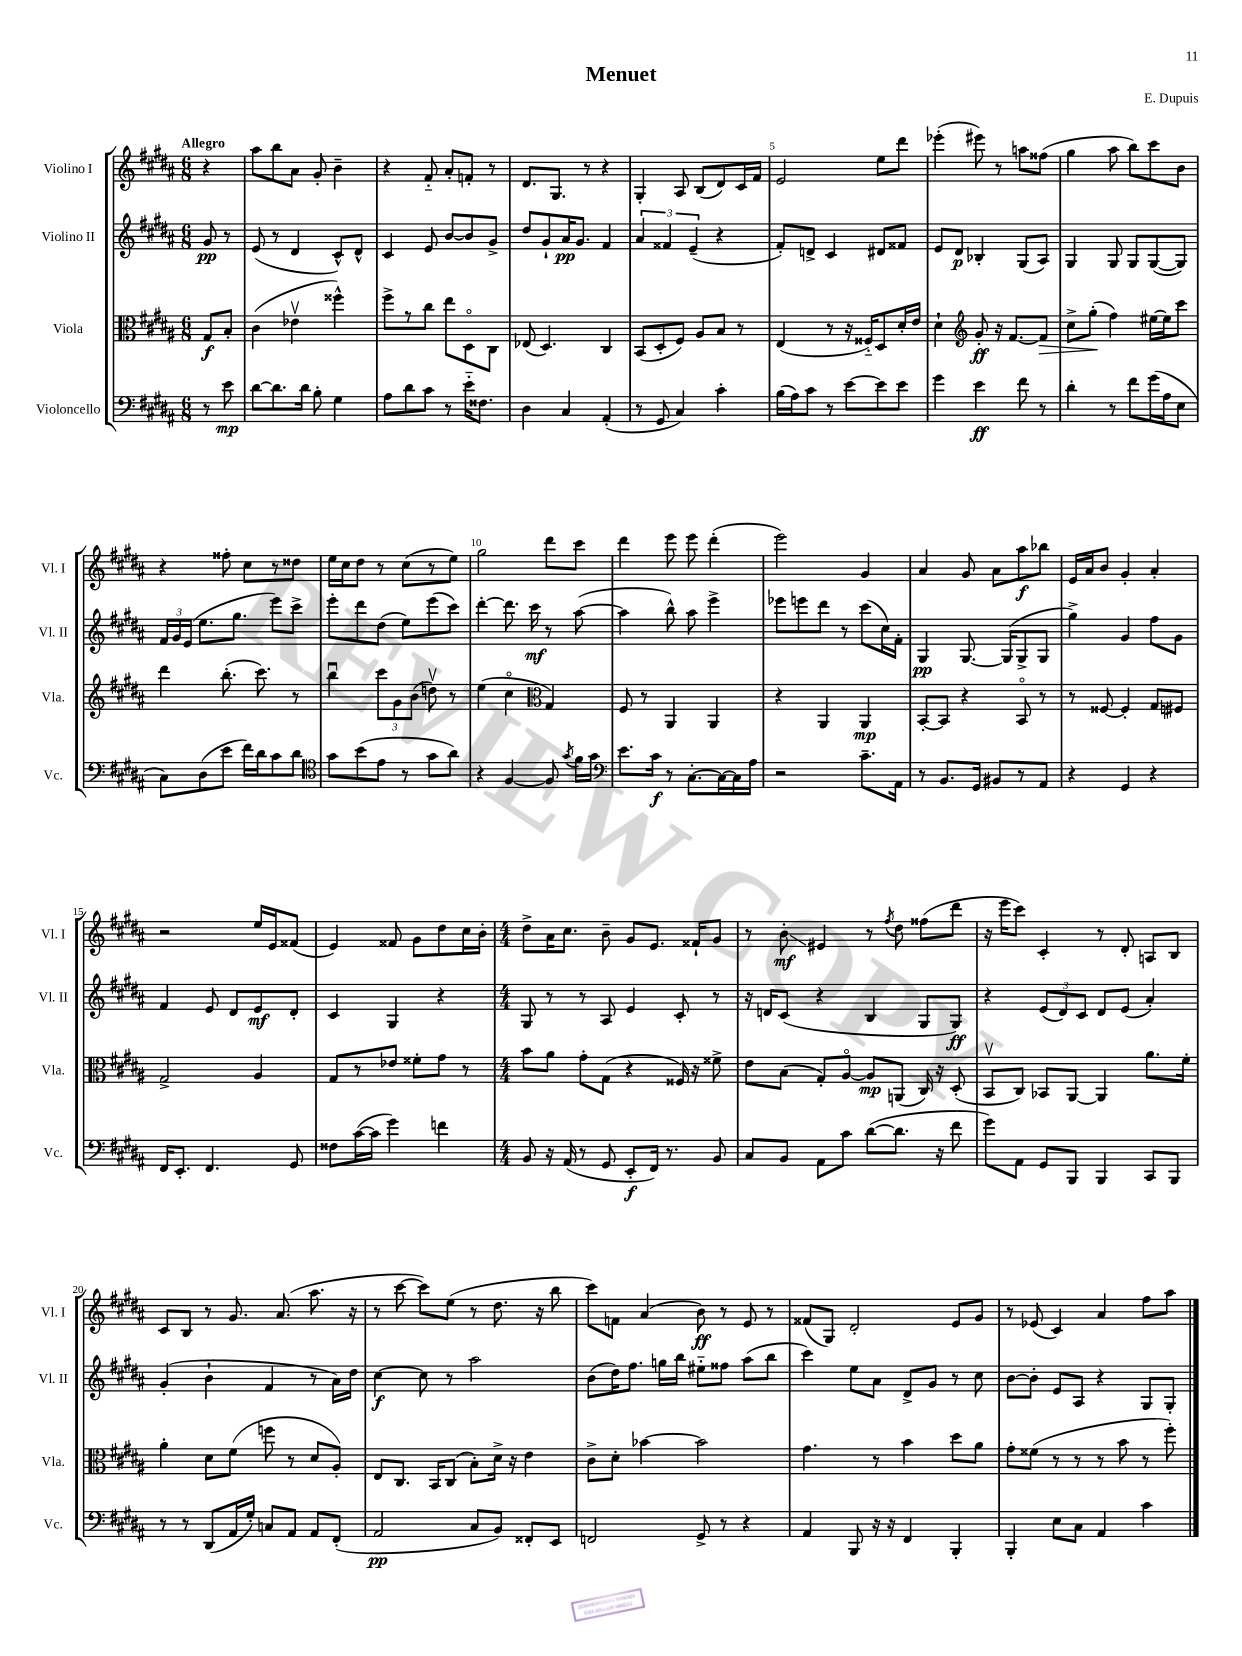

**kern	**kern	**kern	**kern
*staff4	*staff3	*staff2	*staff1
*clefF4	*clefC3	*clefG2	*clefG2
*k[f#c#g#d#a#]	*k[f#c#g#d#a#]	*k[f#c#g#d#a#]	*k[f#c#g#d#a#]
*M6/8	*M6/8	*M6/8	*M6/8
8r	8G#	8g#	4r
8e	8B'	8r	.
=	=	=	=
[8d#	(4c#	(8e	8aa#
8.d#]	.	8r	8bb
.	4e-v	4d#	8a#
16d#	.	.	.
8B'	.	.	8g#'
4G#	4ff##^^)	8c#^^)	4b~
.	.	8d#^^	.
=	=	=	=
8A#	8ff#^	4c#	4r
8d#	8r	.	.
8c#	8cc#	8e	8f#'~
8r	8ee	[8b	8a#'
16e'~	8D#o	8b]	8f'
8.F##	.	.	.
.	8C#	8g#^	8r
=	=	=	=
4D#	(8E-	8dd#	8.d#
.	4.D#)	8g#`	.
.	.	.	8.G#
4C#	.	16a#	.
.	.	8.g#	.
.	.	.	8r
(4AA#'	4C#	4f#	4r
=	=	=	=
8r	(8BB	6a#	4G#'
8GG#	8D#'	.	.
.	.	6f##	.
4C#)	8F#)	.	8A#
.	.	(6e~	.
.	8A#	.	(8B
4c#'	8B	4r	8d#)
.	8r	.	16c#
.	.	.	16f#
=	=	=	=
(16B	(4E	8f#')	2e
16A#)	.	.	.
8c#	.	8d^	.
8r	8r	4c#	.
[8e	16r	.	.
.	16F##'~)	.	.
8e]	8D#	8d#	8ee
8e	16d#'	8f##	8ddd#
.	16e	.	.
=	=	=	=
4g#	4d#`	8e	(4eee-'
.	.	8d#	.
*	*clefG2	*	*
4e	8g#'	4B-'	8eee#)
.	16r	.	8r
.	[8.f#	.	.
8f#	.	(8G#	8aa
8r	8f#]	8A#)	(8ff##
=	=	=	=
4d#'	8cc#^	4G#	4gg#
.	(8gg#'	.	.
8r	4ff#)	8G#	8aa#
8f#	.	8G#	8bb)
(16g#	[16ee#	([8G#	8ccc#
16A#	16ee#]	.	.
8E	8ccc#	8G#])	8b
=	=	=	=
8C#)	4ddd#	24f#	4r
.	.	24g#	.
.	.	(24e	.
(8D#	.	8.ee	.
8e	(8.bb'	.	8ff##'
.	.	8.gg#	.
16f#)	.	.	8cc#
16d#	8.ccc#)	.	.
8c#	.	8eee)	8r
8d#	8r	8ccc#^	8dd##
=	=	=	=
*clefC4	*	*	*
8g#	4bbu	8eee'	16ee
.	.	.	16cc#
(8b	.	8ddd#	8dd#
8e	12ccc#	(8dd#	8r
.	12g#	.	.
8r	.	8ee)	(8cc#
.	(12b	.	.
8g#	8ddv)	(8eee	8r
8a#)	8r	8ccc#)	8ee)
=	=	=	=
4r	(4ee	[4ddd#'	2gg#
[4F#	4cc#o	8.ddd#]	.
.	.	16ccc#	.
*	*clefC3	*	*
8F#]	4G#)	8r	8ddd#
8qg#	.	.	.
16f#	.	([8aa#	8ccc#
16g#	.	.	.
=	=	=	=
*clefF4	*	*	*
8.e	8F#	4aa#]	4ddd#
.	8r	.	.
16c#	.	.	.
8r	4AA#	8bb^^)	8eee
[8.C#'	.	8aa#	8eee
.	4AA#	4eee^	(4ddd#'
16C#_	.	.	.
16C#]	.	.	.
16A#	.	.	.
=	=	=	=
2r	4r	8eee-	2eee)
.	.	8eee	.
.	4AA#	8ddd#	.
.	.	8r	.
8.c#~	4AA#	(8ccc#	4g#
.	.	16cc#)	.
16AA#	.	16f#'	.
=	=	=	=
8r	[8BB'	4G#	4a#
8.BB	8BB]	.	.
.	4r	[8.G#	8g#
16GG#	.	.	.
8BB#	.	.	8a#
.	.	(16G#]	.
8r	8BBo	8G#^	8aa#
8AA#	8r	8G#	8bb-
=	=	=	=
4r	8r	4gg#^)	16e
.	.	.	16a#
.	[8F##	.	8b
4GG#	4F##']	4g#	4g#'
4r	8G#	8ff#	4a#'
.	8F#	8g#	.
=	=	=	=
16FF#	2G#^	4f#	2r
8.EE'	.	.	.
4.FF#	.	8e	.
.	.	8d#	.
.	4A#	8e	16ee
.	.	.	16e
8GG#	.	8d#'	(8f##
=	=	=	=
8F##	8G#	4c#	4e)
([16c#	8r	.	.
16c#]	.	.	.
4g#)	8e-	4G#	8f##
.	8f##'	.	8g#
4f	8g#	4r	8dd#
.	8r	.	16cc#
.	.	.	16b'
=	=	=	=
*M4/4	*M4/4	*M4/4	*M4/4
8BB	8b	8G#	8dd#^
16r	8a#	8r	16a#
(16AA#	.	.	8.cc#
8r	8g#'	8r	.
8GG#	(8G#	8A#	8b~
8EE'	4r	4e	8g#
16FF#)	.	.	8.e
8.r	.	.	.
.	16F##)	8c#'	.
.	16r	.	16f##`
8BB	8f##^	8r	8g#
=	=	=	=
8C#	8e	16r	8r
.	.	16d	.
8BB	(8B	(8c#	8b'
8AA#	8G#')	4r	4e#
8c#	[8A#o	.	.
([8d#	8A#]	4B	8r
.	.	.	8qff#
8.d#]	(8AA	.	8dd#
.	16C#)	8G#	(8ff##
16r	16r	.	.
8f#	(8D#'	8G#)	8ddd#
=	=	=	=
8g#)	8BBv	4r	16r
.	.	.	16eee
8AA#	8C#)	.	8ccc#)
8GG#	8BB-	(12e	4c#'
.	.	12d#)	.
8BBB	[8AA#	.	.
.	.	12c#	.
4BBB	4AA#]	8d#	8r
.	.	(8e	8d#'
8CC#	8.a#	4a#')	8A
8BBB	.	.	8B
.	16f#'	.	.
=	=	=	=
8r	4a#'	(4g#'	8c#
8r	.	.	8B
(8DD#	8d#	4b`	8r
16AA#	(8f#	.	8.g#
16G#')	.	.	.
8C	8ff	4f#	.
.	.	.	(8.a#
8AA#	8r	.	.
8AA#	8d#	8r	8.aa#
(8FF#'	8A#')	16a#)	.
.	.	16dd#	16r
=	=	=	=
2AA#	8E	[4cc#	8r
.	8.C#	.	[8ccc#
.	.	8cc#]	8ccc#])
.	16BB	.	.
.	(8C#	8r	(8ee
8C#	8B')	2aa#	8r
8BB)	16d#^	.	8.dd#
.	16r	.	.
8FF##'	4e	.	.
.	.	.	16r
8EE	.	.	8bb
=	=	=	=
2FF	8c#^	(8b	8ccc#)
.	8d#'	16dd#)	8f
.	.	8.ff#	.
.	[4b-	.	(4a#
.	.	16gg	.
.	.	16bb	.
8GG#^	2b-]	8ee#'~	8b)
8r	.	8ff##	8r
4r	.	(8aa#	8e
.	.	8bb	8r
=	=	=	=
4AA#	4.g#	4ccc#)	(8f##
.	.	.	8G#)
8BBB	.	8ee	2d#'
16r	8r	8a#	.
16r	.	.	.
4FF#	4b	8d#^	.
.	.	8g#	.
4BBB'	8dd#	8r	8e
.	8a#	8cc#	8g#
=	=	=	=
4BBB'	8g#'	[8b	8r
.	(8f##	8b']	(8e-
8E	8r	8e	4c#)
8C#	8r	8A#	.
4AA#	8r	4r	4a#
.	8b	.	.
4c#	8r	8G#	8ff#
.	8ff#')	8G#'	8aa#
==	==	==	==
*-	*-	*-	*-
